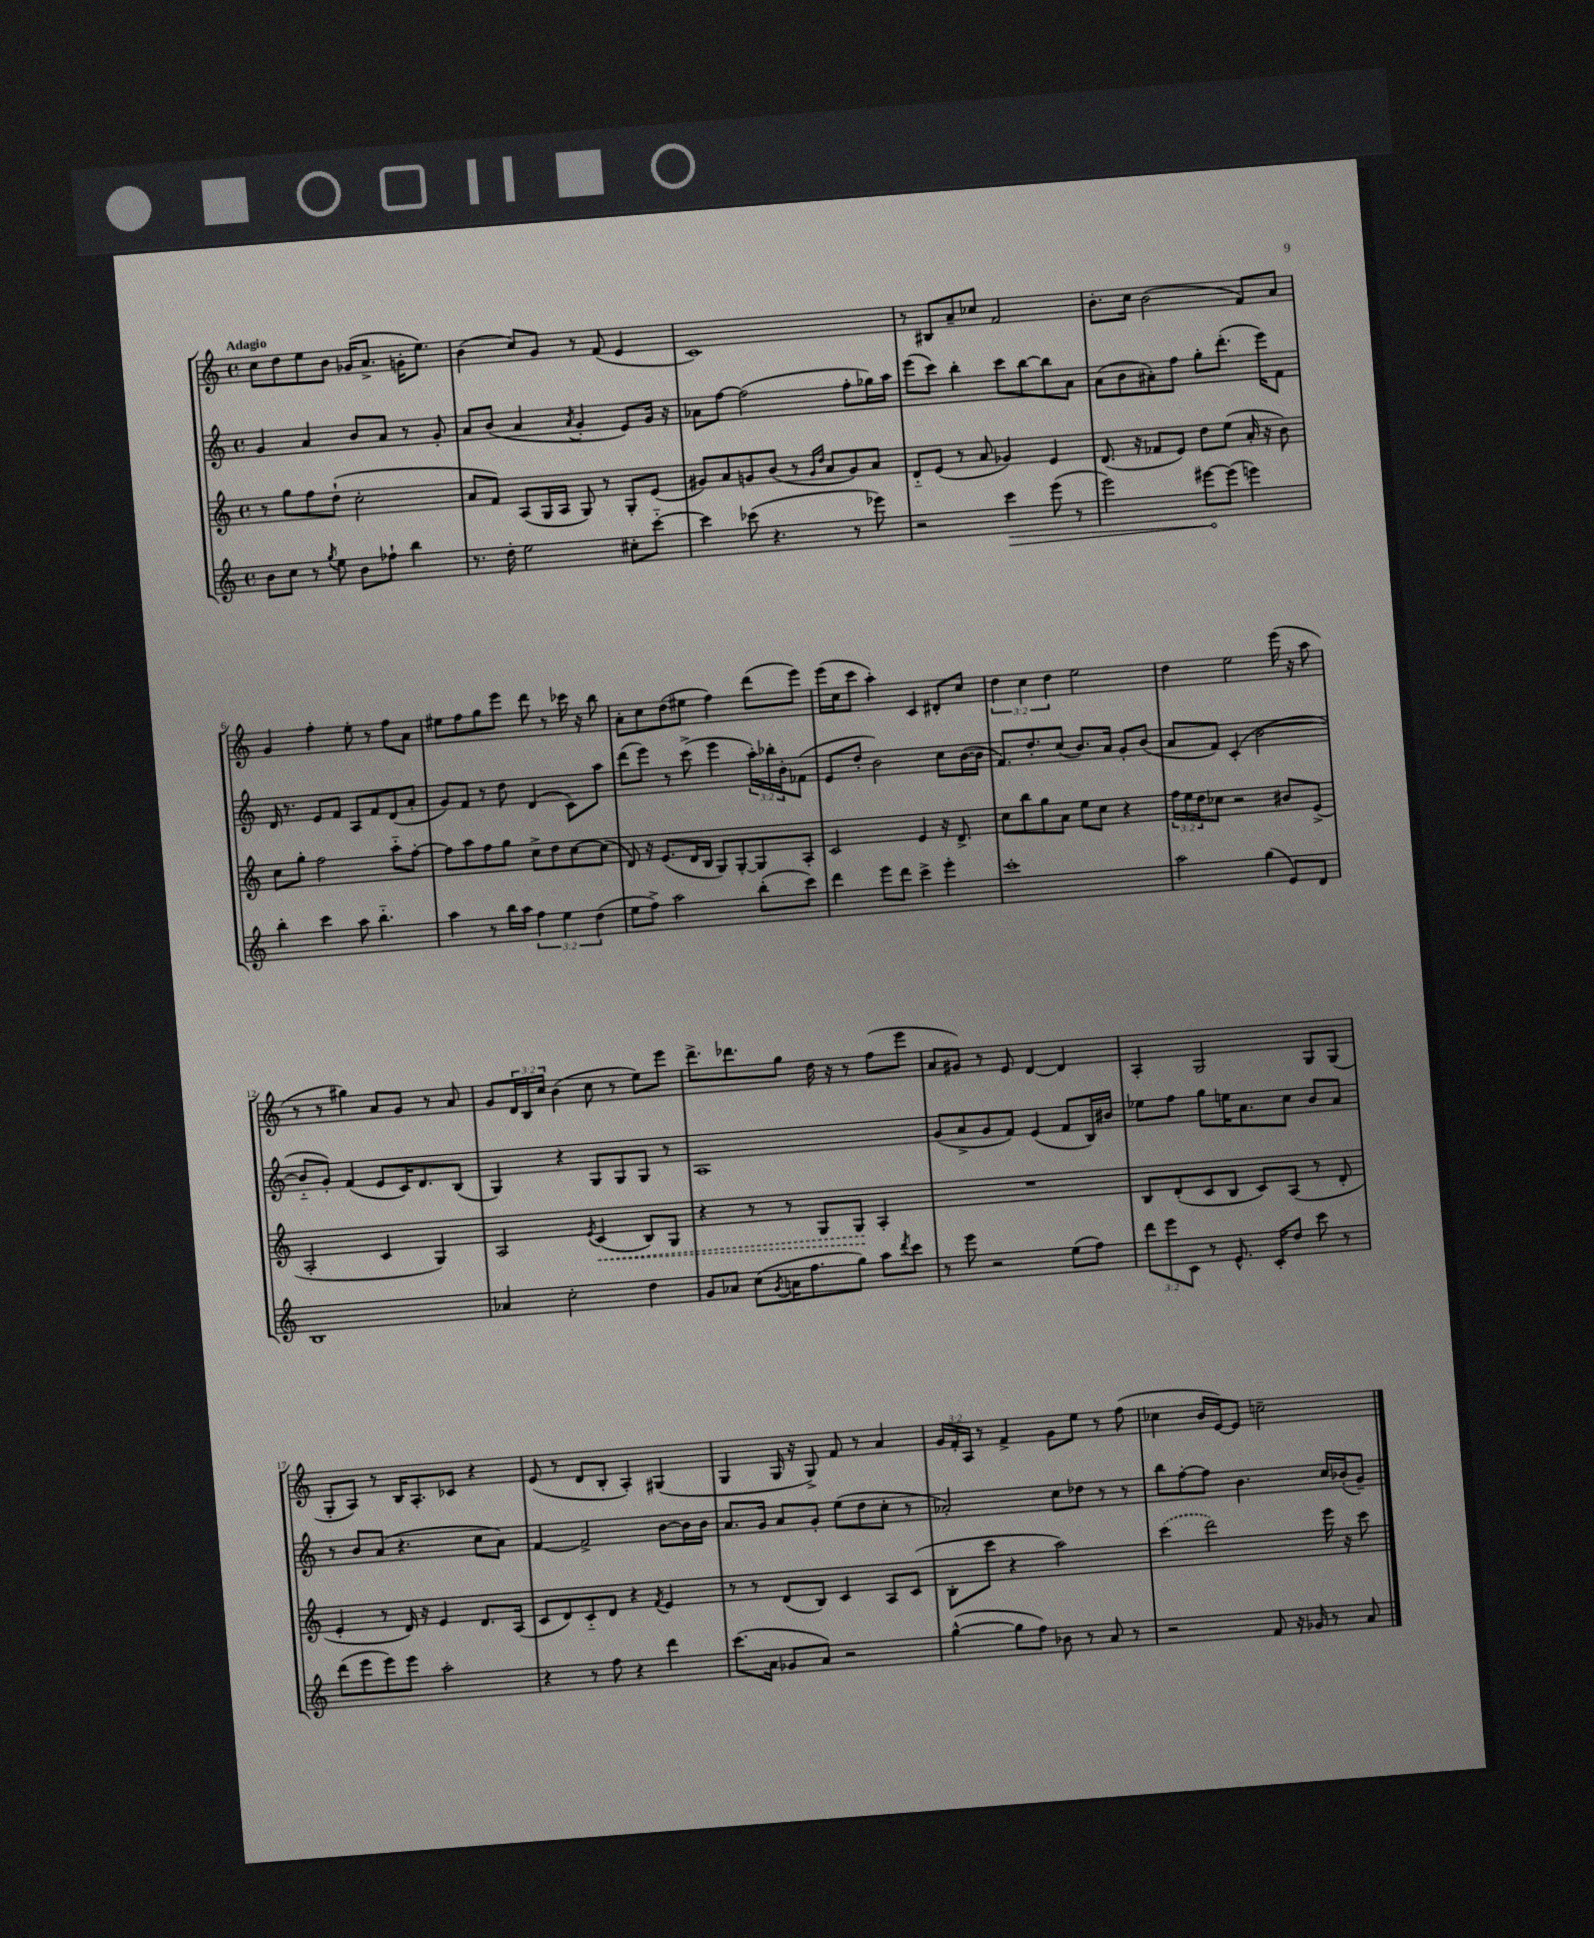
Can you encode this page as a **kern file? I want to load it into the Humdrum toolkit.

**kern	**kern	**kern	**kern
*staff4	*staff3	*staff2	*staff1
*clefG2	*clefG2	*clefG2	*clefG2
*k[]	*k[]	*k[]	*k[]
*M4/4	*M4/4	*M4/4	*M4/4
*met(c)	*met(c)	*met(c)	*met(c)
8b	8r	4g	8cc
8cc	8gg	.	8dd
8r	8ff	4a	8ee
8qgg	.	.	.
8ee	(8dd`	.	8b
8b	2cc'	8b	(16g-
.	.	.	8.a^
8ff-`	.	8a	.
4bb	.	8r	16g'
.	.	.	8.ee)
.	.	8g'	.
=	=	=	=
8.r	8a	8a	(4b
.	8f)	(8b	.
16dd'	.	.	.
2ee	(8A	4a	8cc)
.	16G	.	8g
.	16A	.	.
.	.	8qa	.
.	8G)	4g'	8r
.	8r	.	(8f
8cc#'	8G'	8e)	4e
[8ccc'~	(8e	16g	.
.	.	16r	.
=	=	=	=
4ccc]	8g#)	8a-	1c)
.	8a	[8ff	.
(8ccc-	8g	(2ff]	.
4.r	(8b	.	.
.	8r	.	.
.	16qqg	.	.
.	16qqdd	.	.
.	8a	.	.
8r	8g)	8ff'	.
8eee-)	8a	16gg-)	.
.	.	16aa	.
=	=	=	=
2r	8d'~	(8eee	8r
.	(8e	8ccc)	8B#
.	8r	4bb'	8a~
.	8a	.	8cc-
4ccc	4g-)	8ccc	2f
.	.	[8bb	.
(8eee	4e	8bb]	.
8r	.	8a	.
=	=	=	=
2eee)	(8.d	(8a	8.b'
.	.	8b	.
.	16r	.	16cc
.	8f-	8a#')	(2b
.	8e)	8ff	.
[8eee#	8dd	8gg'	.
(8eee#]	(8ee	(8.ddd'	.
4eee)	16a'	.	8f)
.	16r	16eee)	.
.	8b)	8f	8a
=	=	=	=
4bb'	8cc	16d	4g
.	.	8.r	.
.	8gg'	.	.
4ccc	2ff	8e	4ff'
.	.	8f	.
8aa	.	8A	8ee'
4.bb'~	.	8f	8r
.	8aa'~	(8d	8ff
.	[8ff'	8a'	8a
=	=	=	=
4aa	8ff]	8g)	8ee#
.	8aa	8f	8ff
8r	8ff	8r	8gg
16bb	8gg	8dd	8eee
16aa	.	.	.
6ff	8cc^	(4d	8ddd
.	8dd	.	8r
6ee	.	.	.
.	[8cc	8c)	16ccc-
.	.	.	16r
(6dd	.	.	.
.	(8cc]	8aa	8bb
=	=	=	=
8ee	8d)	(8ddd	8a'
8ff^)	16r	8eee)	8cc
.	(8.e	.	.
2aa	.	8r	(8dd
.	16d	(8ccc^	8ee#
.	16B	.	.
.	8G)	4eee	4ff)
.	[8G'	.	.
(8bb'	8G]	24aa')	(8ddd
.	.	24bb-'	.
.	.	24b'	.
8ccc)	8A'	(8f-	8eee)
=	=	=	=
4ddd	2c	8e	(16eee
.	.	.	16cc
.	.	8dd'	8ccc
8eee	.	2b)	4aa')
8ddd	.	.	.
4ccc^	4e	.	4c
4eee'	16r	8cc	8d#'
.	8.d^	.	.
.	.	([16b	8cc
.	.	16b]	.
=	=	=	=
1ccc'	8cc	8.f)	6dd
.	8bb	.	.
.	.	.	6cc
.	.	8.dd'	.
.	8gg	.	.
.	.	.	6dd
.	8a	(8cc	.
.	8ee	8.b)	2ee
.	8cc	.	.
.	.	16a	.
.	4r	8g'	.
.	.	(8b	.
=	=	=	=
2aa	24ff	8a	4dd
.	24ee	.	.
.	24dd	.	.
.	8cc-	8f)	.
.	2r	(4c'	2ee
(4gg	.	[2b	.
8e)	8b#	.	(16eee
.	.	.	16r
8d	(8e^	.	8aa
=	=	=	=
1B	2A'	8b'~]	8r
.	.	8g')	8r
.	.	(4f	4gg#)
.	4c	8e	8a
.	.	16c)	8g
.	.	8.d	.
.	4G)	.	8r
.	.	(8B	8a
=	=	=	=
4a-	2A	4G)	8g
.	.	.	24d
.	.	.	24B
.	.	.	24cc
2cc'	.	4r	(4b
.	8qe	.	.
.	(4c	8G	8cc
.	.	8G	8r
4dd	8B)	8G	8ee)
.	8G	8r	8eee
=	=	=	=
8g	4r	1A	8.ddd^
8a-	.	.	.
.	.	.	8.ddd-
(8cc	8r	.	.
8qg	.	.	.
16a	8r	.	8gg
8.ff	.	.	.
.	8G	.	16dd
.	.	.	16r
8gg)	8G	.	8r
8aa	4A'	.	(8ff
8qddd	.	.	.
8ccc	.	.	8eee
=	=	=	=
8r	1r	(8g	8a
8eee	.	8a^	8g#)
2r	.	8g	8r
.	.	8f)	8e
.	.	(4e	[4d
(8ee	.	8f	4d]
8ff)	.	16B)	.
.	.	16b#	.
=	=	=	=
12ddd	8B	8ee-	4A'
12eee	.	.	.
.	(8d'	8ff	.
12c	.	.	.
8r	8c	8gg	2G
8.e^^	8B	16ee	.
.	.	8.a	.
.	8c)	.	.
16c'	.	.	.
8dd	(8A	8cc	.
8ccc	8r	8b	8G
8r	8d'	8a	(8G
=	=	=	=
(8ddd	4e'	8r	8G'
8eee	.	8b	8A)
8eee)	8r	(8a	8r
8eee	16d)	4.r	16B
.	16r	.	8.A'
2aa'	4e	.	.
.	.	.	8c-
.	8.d	8cc	4r
.	.	8a)	.
.	(16A	.	.
=	=	=	=
4r	8c	[4f	(8e
.	8d)	.	8r
8r	8c'~	2f^]	8d
8ff	8d	.	8B'
4r	4r	.	4A')
.	8qf	.	.
4ddd	4e	[8b	(4G#
.	.	16b]	.
.	.	16b	.
=	=	=	=
(8.ccc	8r	8.a	4G
.	8r	.	.
16a	.	16g	.
8g-	(8d	8a	16G
.	.	.	16r
8a)	8B)	8g'	8G^)
2r	4c	(8ee	8f
.	.	8dd	8r
.	8A	8cc'	4a
.	(8c	8r	.
=	=	=	=
([4gg^^	8B'	2a-')	24g
.	.	.	24f'
.	.	.	24A
.	8ccc	.	8r
8gg]	4r	.	4f^
8ff)	.	.	.
8b-	2aa)	8cc	8g
8r	.	8dd-	8ee
8a	.	8r	8r
8r	.	8r	(8ff
=	=	=	=
2r	(4ccc	8bb	4cc-
.	.	[8ff'	.
.	2ddd)	8ff]	16b
.	.	.	[16e)
.	.	4.b	8e]
8f	.	.	2cc~
16r	.	.	.
16g-	.	.	.
8r	16eee	16cc	.
.	16r	(16b-'	.
8a	8ccc	8g~)	.
==	==	==	==
*-	*-	*-	*-
